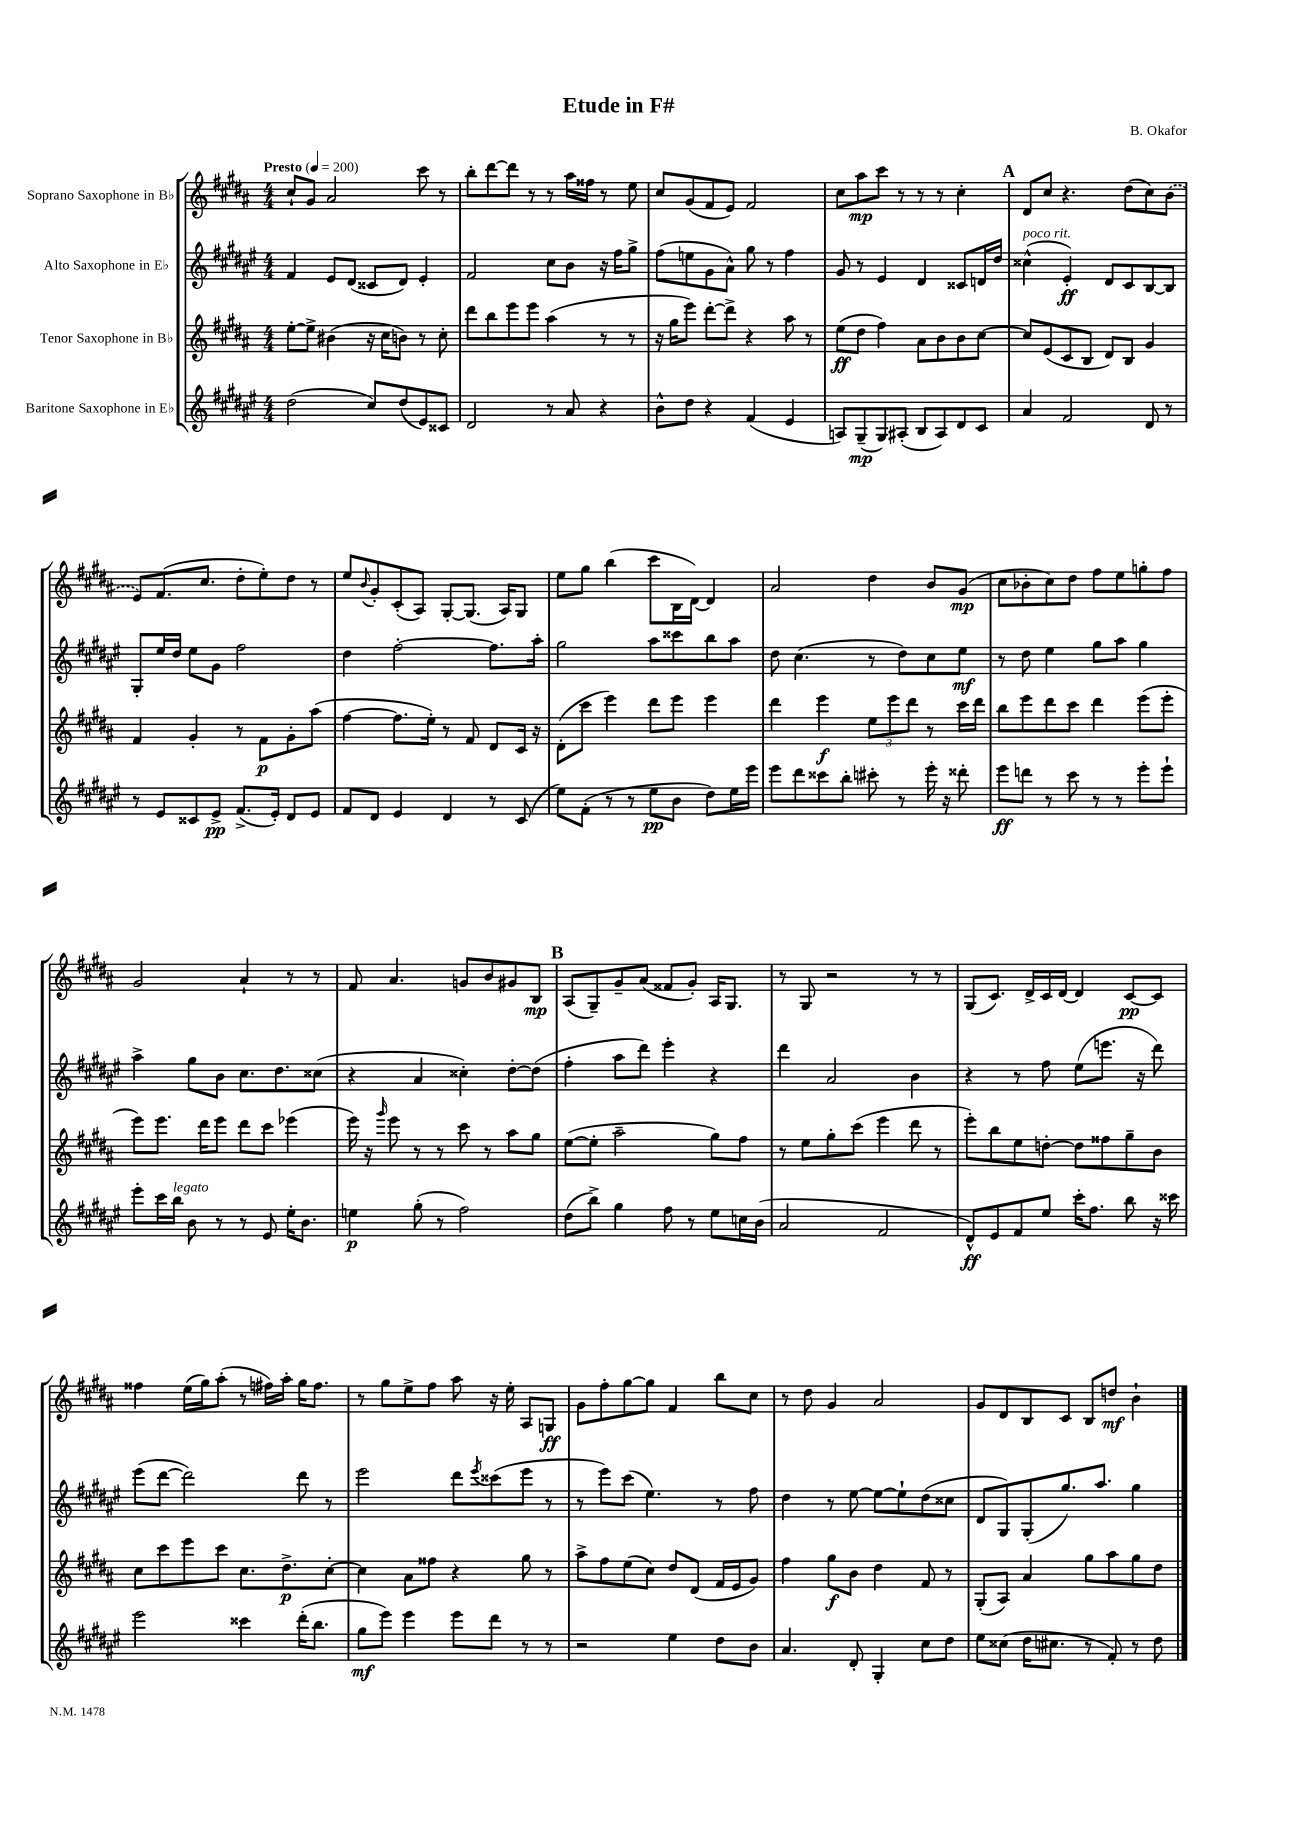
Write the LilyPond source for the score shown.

\header { title = "Etude in F#" composer = "B. Okafor" }
<<
\new StaffGroup <<
\new Staff = "s0" \with { instrumentName = "Soprano Saxophone in Bb" } {
    \clef treble \key b \major \numericTimeSignature \time 4/4 \tempo "Presto" 4 = 200
    cis''8-! gis'8 ais'2 cis'''8 r8 |
    b''8-. dis'''8~ dis'''8 r8 r8 ais''16 fisis''16 r8 e''8 |
    cis''8 gis'8( fis'8 e'8) fis'2 |
    cis''8 ais''8\mp cis'''8 r8 r8 r8 cis''4-. |
    \mark \markup { \bold "A" } dis'8 cis''8 r4. dis''8( cis''8) \once \slurDashed b'8( |
    e'8) fis'8.( cis''8. dis''8-. e''8-.) dis''8 r8 |
    e''8 \appoggiatura { b'8 } gis'8-. cis'8-.( ais8) gis8~-. gis8.( ais16) gis8 |
    e''8 gis''8 b''4( cis'''8 b16 dis'16~) dis'4 |
    ais'2 dis''4 b'8 gis'8\mp( |
    cis''8 bes'8-. cis''8) dis''8 fis''8 e''8 g''8-. fis''8 |
    gis'2 ais'4-! r8 r8 |
    fis'8 ais'4. g'8 b'8 gis'8 b8\mp |
    \mark \markup { \bold "B" } ais8( gis8--) gis'8-- ais'8( fisis'8 gis'8-.) ais16 gis8. |
    r8 gis8 r2 r8 r8 |
    gis8( cis'8.) dis'16-> cis'16 dis'16~ dis'4 cis'8~\pp cis'8 |
    fisis''4 e''16( gis''16) ais''8-.( r8 fis''16) ais''16-. gis''16 fis''8. |
    r8 gis''8 e''8-> fis''8 ais''8 r16 e''16-. ais8 g8\ff |
    gis'8 fis''8-. gis''8~ gis''8 fis'4 b''8 cis''8 |
    r8 dis''8 gis'4 ais'2 |
    gis'8 dis'8 b8 cis'8 b8 d''8\mf b'4-! \bar "|." |
}
\new Staff = "s1" \with { instrumentName = "Alto Saxophone in Eb" } {
    \clef treble \key fis \major \numericTimeSignature \time 4/4
    fis'4 eis'8 dis'8( cisis'8 dis'8) eis'4-. |
    fis'2 cis''8 b'8 r16 fis''16 gis''8-> |
    fis''8( e''8 gis'8 ais'8-^) gis''8 r8 fis''4 |
    gis'8 r8 eis'4 dis'4 cisis'8 d'16 dis''16 |
    \mark \markup { \bold "A" } cisis''4-^^\markup { \italic "poco rit." }( eis'4-.\ff) dis'8 cis'8 b8~ b8 |
    gis8-. eis''16 dis''16 eis''8 gis'8 fis''2 |
    dis''4 fis''2~-. fis''8. ais''16-. |
    gis''2 ais''8 cisis'''8 b''8 ais''8 |
    dis''8 cis''4.( r8 dis''8) cis''8 eis''8\mf |
    r8 dis''8 eis''4 gis''8 ais''8 gis''4 |
    ais''4-> gis''8 b'8 cis''8. dis''8. cisis''8( |
    r4 ais'4 cisis''4-.) dis''8~-. dis''8( |
    \mark \markup { \bold "B" } fis''4-. ais''8 dis'''8) eis'''4-. r4 |
    dis'''4 ais'2 b'4 |
    r4 r8 fis''8 eis''8( e'''8. r16 dis'''8) |
    eis'''8( dis'''8~ dis'''2) dis'''8 r8 |
    eis'''2 dis'''8 \acciaccatura { eis'''8 } cisis'''8( eis'''8 r8 |
    r8 eis'''8) cis'''8( eis''4.) r8 fis''8 |
    dis''4 r8 eis''8~ eis''8~ eis''8-! dis''8( cisis''8 |
    dis'8 gis8) gis8-.( gis''8.) ais''8. gis''4 \bar "|." |
}
\new Staff = "s2" \with { instrumentName = "Tenor Saxophone in Bb" } {
    \clef treble \key b \major \numericTimeSignature \time 4/4
    e''8~-. e''8-> bis'4( r16 cis''16 b'8) r8 cis''8-. |
    dis'''8 b''8 e'''8 e'''8 ais''4( r8 r8 |
    r16 gis''16 e'''8) dis'''8~-. dis'''8-> r4 ais''8 r8 |
    e''8\ff( dis''8 fis''4) ais'8 b'8 b'8 cis''8~ |
    \mark \markup { \bold "A" } cis''8 e'8( cis'8 b8 dis'8) b8 gis'4 |
    fis'4 gis'4-. r8 fis'8\p gis'8-. ais''8( |
    fis''4~ fis''8. e''16-.) r8 fis'8 dis'8 cis'16 r16 |
    dis'8-.( cis'''8 e'''4) dis'''8 e'''8 e'''4 |
    dis'''4 e'''4\f \tuplet 3/2 { e''8 e'''8 dis'''8 } r8 cis'''16 dis'''16 |
    b''8 e'''8 dis'''8 cis'''8 dis'''4 e'''8( e'''8-. |
    e'''8) e'''8. dis'''16 e'''8 dis'''8 cis'''8 ees'''4( |
    e'''16) r16 \grace { gis'''16 } e'''8 r8 r8 cis'''8 r8 ais''8 gis''8 |
    \mark \markup { \bold "B" } e''8~( e''8-. ais''2-- gis''8) fis''8 |
    r8 e''8 gis''8-. cis'''8( e'''4 dis'''8 r8 |
    e'''8-.) b''8 e''8 d''8~-. d''8 fisis''8 gis''8-- b'8 |
    cis''8 cis'''8 e'''8 cis'''8 cis''8. dis''8.->\p cis''8~-. |
    cis''4 ais'8 fisis''8 r4 gis''8 r8 |
    ais''8-> fis''8 e''8( cis''8) dis''8 dis'8( fis'16 e'16 gis'8) |
    fis''4 gis''8\f b'8 dis''4 fis'8 r8 |
    gis8-.( ais8) ais'4 gis''8 ais''8 gis''8 dis''8 \bar "|." |
}
\new Staff = "s3" \with { instrumentName = "Baritone Saxophone in Eb" } {
    \clef treble \key fis \major \numericTimeSignature \time 4/4
    dis''2( cis''8) dis''8( eis'8) cisis'8 |
    dis'2 r8 ais'8 r4 |
    b'8-^ dis''8 r4 fis'4( eis'4 |
    a8) gis8--\mp( gis8) ais8-.( b8 ais8) dis'8 cis'8 |
    \mark \markup { \bold "A" } ais'4 fis'2 dis'8 r8 |
    r8 eis'8 cisis'8 eis'8->\pp fis'8.->( eis'16-.) dis'8 eis'8 |
    fis'8 dis'8 eis'4 dis'4 r8 cis'8( |
    eis''8) fis'8-.( r8 r8 eis''8\pp b'8 dis''8) eis''16 eis'''16 |
    eis'''8 dis'''8 cisis'''8 b''8-. cis'''8-. r8 eis'''16-. r16 disis'''8-. |
    eis'''8\ff d'''8 r8 cis'''8 r8 r8 eis'''8-. eis'''8-! |
    eis'''8-. cis'''16 b''16^\markup { \italic "legato" } b'8 r8 r8 eis'8 eis''16-. b'8. |
    e''4\p gis''8-.( r8 fis''2) |
    \mark \markup { \bold "B" } dis''8( b''8->) gis''4 fis''8 r8 eis''8 c''16 b'16( |
    ais'2 fis'2 |
    dis'8-^\ff) eis'8 fis'8 eis''8 cis'''16-. fis''8. b''8 r16 cisis'''16 |
    eis'''2 cisis'''4 dis'''16-.( b''8. |
    gis''8\mf eis'''8) eis'''4 eis'''8 dis'''8 r8 r8 |
    r2 eis''4 dis''8 b'8 |
    ais'4. dis'8-. gis4-. cis''8 dis''8 |
    eis''8 cisis''8( dis''16 cis''8. r8 fis'8-.) r8 dis''8 \bar "|." |
}
>>
>>
\layout { \context { \Score \remove "Bar_number_engraver" } }
